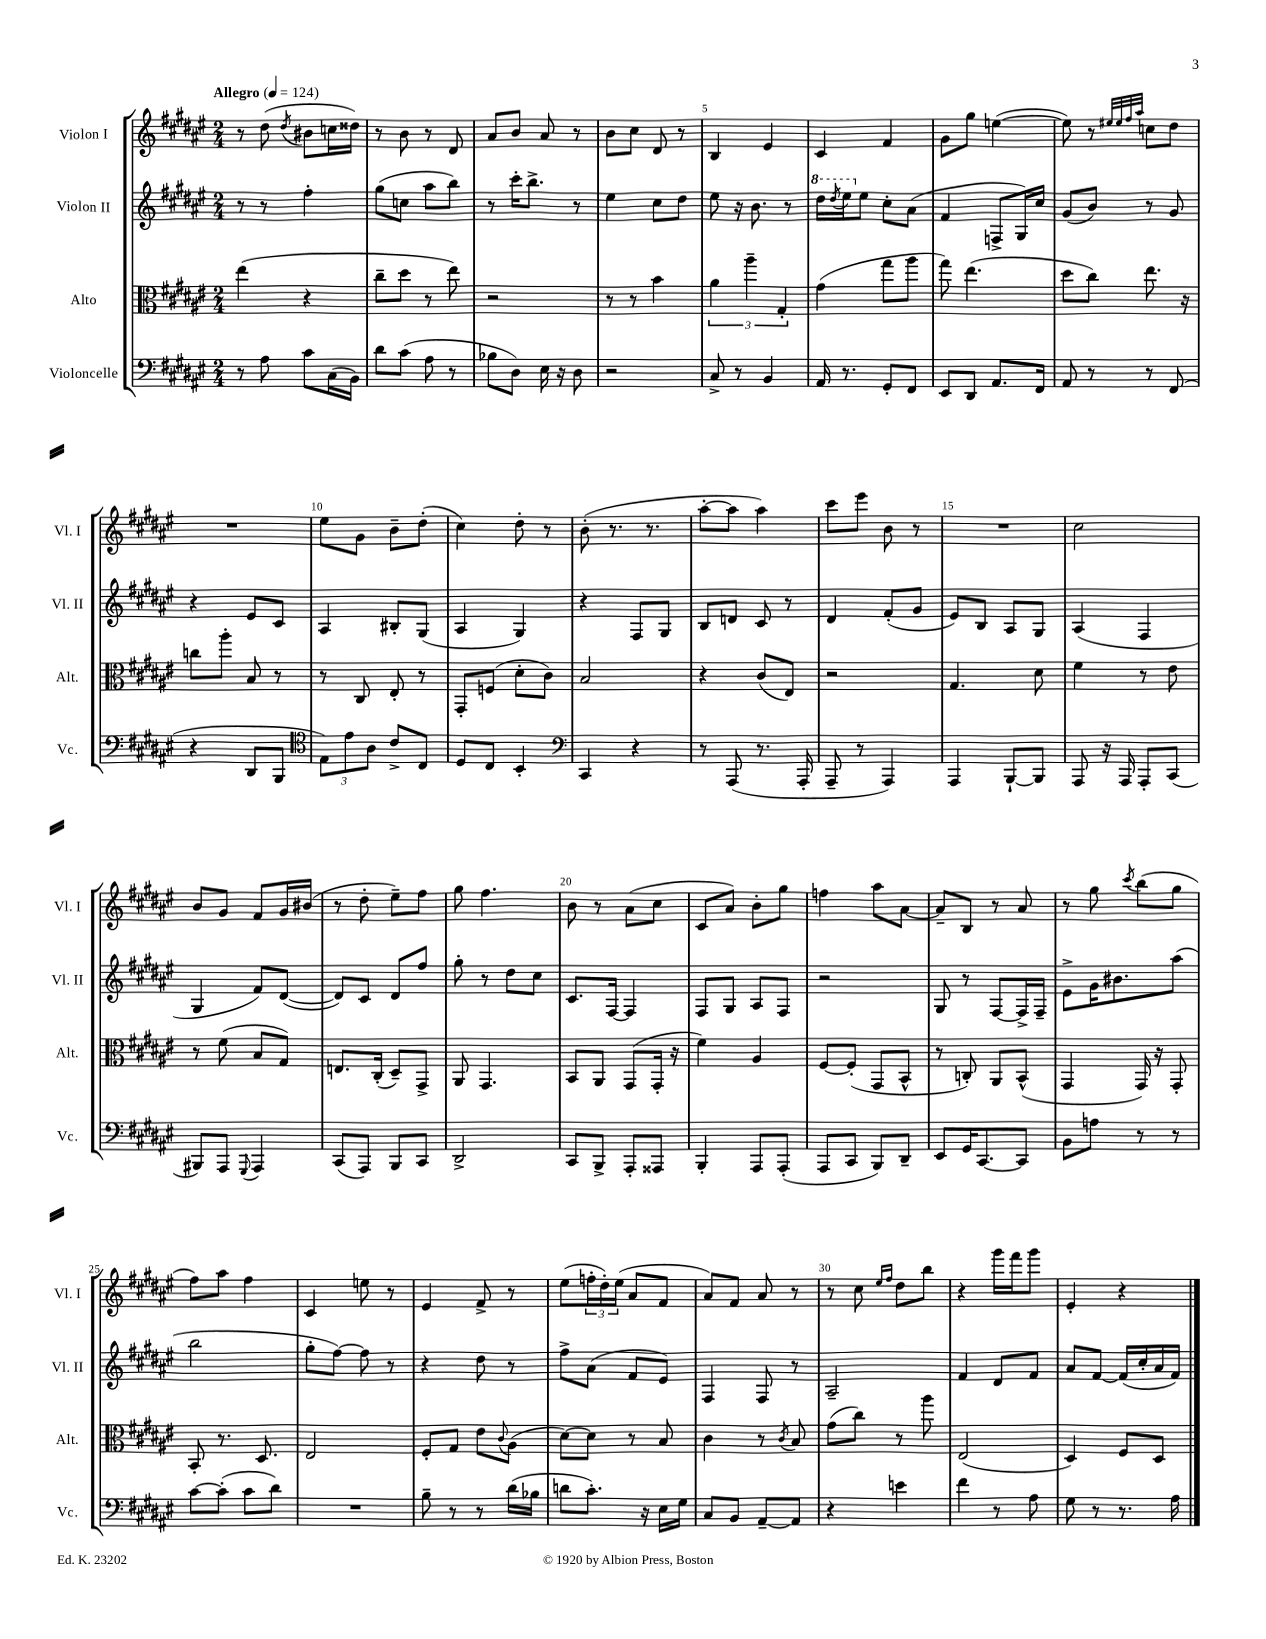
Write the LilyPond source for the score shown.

<<
\new StaffGroup <<
\new Staff = "s0" \with { instrumentName = "Violon I" shortInstrumentName = "Vl. I" } {
    \clef treble \key fis \major \numericTimeSignature \time 2/4 \tempo "Allegro" 4 = 124
    r8 dis''8( \acciaccatura { dis''8 } bis'8 c''16 disis''16) |
    r8 b'8 r8 dis'8 |
    ais'8 b'8 ais'8 r8 |
    b'8 cis''8 dis'8 r8 |
    b4 eis'4 |
    cis'4 fis'4 |
    gis'8 gis''8 e''4~( |
    e''8) r8 \grace { eis''32 eis''32 fis''32 ais''32 } c''8 dis''8 |
    R2 |
    eis''8 gis'8 b'8-- dis''8-.( |
    cis''4) dis''8-. r8 |
    b'8-.( r8. r8. |
    ais''8~-. ais''8 ais''4) |
    cis'''8 eis'''8 b'8 r8 |
    R2 |
    cis''2 |
    b'8 gis'8 fis'8 gis'16 bis'16( |
    r8 dis''8-. eis''8--) fis''8 |
    gis''8 fis''4. |
    b'8 r8 ais'8( cis''8 |
    cis'8 ais'8) b'8-. gis''8 |
    f''4 ais''8 ais'8~ |
    ais'8-- b8 r8 ais'8 |
    r8 gis''8 \acciaccatura { cis'''8 } b''8( gis''8 |
    fis''8) ais''8 fis''4 |
    cis'4 e''8 r8 |
    eis'4 fis'8-> r8 |
    eis''8( \tuplet 3/2 { f''16-. dis''16-.) eis''16( } ais'8 fis'8 |
    ais'8) fis'8 ais'8 r8 |
    r8 cis''8 \grace { eis''16 fis''16 } dis''8 b''8 |
    r4 gis'''16 fis'''16 gis'''8 |
    eis'4-. r4 \bar "|." |
}
\new Staff = "s1" \with { instrumentName = "Violon II" shortInstrumentName = "Vl. II" } {
    \clef treble \key fis \major \numericTimeSignature \time 2/4
    r8 r8 fis''4-. |
    gis''8( c''8 ais''8 b''8) |
    r8 cis'''16-. b''8.-> r8 |
    eis''4 cis''8 dis''8 |
    eis''8 r16 b'8. r8 |
    \ottava #1 dis'''16 \acciaccatura { dis'''8 } eis'''16 \ottava #0 eis''8 cis''8-. ais'8( |
    fis'4 f8-> gis16) cis''16 |
    gis'8( b'8) r8 gis'8 |
    r4 eis'8 cis'8 |
    ais4 bis8-. gis8( |
    ais4 gis4) |
    r4 fis8 gis8 |
    b8 d'8 cis'8 r8 |
    dis'4 fis'8-.( gis'8 |
    eis'8) b8 ais8 gis8 |
    ais4( fis4 |
    gis4 fis'8) dis'8~( |
    dis'8) cis'8 dis'8 fis''8 |
    gis''8-. r8 dis''8 cis''8 |
    cis'8. fis16~ fis4 |
    fis8 gis8 ais8 fis8 |
    r2 |
    gis8 r8 fis8~ fis16-> fis16-- |
    eis'8-> gis'16 bis'8. ais''8( |
    b''2 |
    gis''8-. fis''8~) fis''8 r8 |
    r4 dis''8 r8 |
    fis''8-> ais'8( fis'8 eis'8) |
    fis4 fis8 r8 |
    ais2-- |
    fis'4 dis'8 fis'8 |
    ais'8 fis'8~ fis'16( cis''16-. ais'16 fis'16) \bar "|." |
}
\new Staff = "s2" \with { instrumentName = "Alto" shortInstrumentName = "Alt." } {
    \clef alto \key fis \major \numericTimeSignature \time 2/4
    eis''4( r4 |
    cis''8-- dis''8 r8 eis''8) |
    r2 |
    r8 r8 b'4 |
    \tuplet 3/2 { ais'4 ais''4-- gis4-. } |
    gis'4( gis''8 ais''8 |
    gis''8) eis''4.( |
    dis''8 cis''8) eis''8. r16 |
    c''8 ais''8-. b8 r8 |
    r8 cis8 eis8-. r8 |
    gis,8-. f8( dis'8-. cis'8) |
    b2 |
    r4 cis'8( eis8) |
    r2 |
    gis4. dis'8 |
    fis'4 r8 eis'8 |
    r8 fis'8( b8 gis8) |
    e8. cis16-.( dis8--) gis,8-> |
    ais,8 gis,4. |
    b,8 ais,8 gis,8( gis,16-. r16 |
    fis'4) ais4 |
    fis8~ fis8-.( gis,8 b,8-^ |
    r8 c8-.) ais,8 b,8-^( |
    gis,4 gis,16) r16 gis,8-. |
    b,8-. r8. dis8. |
    eis2 |
    fis8-. gis8 eis'8 \appoggiatura { cis'8 } ais8( |
    dis'8~) dis'8 r8 b8 |
    cis'4 r8 \acciaccatura { cis'8 } b8 |
    gis'8( cis''8) r8 ais''8 |
    eis2( |
    dis4) fis8 dis8 \bar "|." |
}
\new Staff = "s3" \with { instrumentName = "Violoncelle" shortInstrumentName = "Vc." } {
    \clef bass \key fis \major \numericTimeSignature \time 2/4
    r8 ais8 cis'8 cis16( b,16) |
    dis'8 cis'8( ais8 r8 |
    bes8 dis8) eis16 r16 dis8 |
    r2 |
    cis8-> r8 b,4 |
    ais,16 r8. gis,8-. fis,8 |
    eis,8 dis,8 ais,8. fis,16 |
    ais,8 r8 r8 fis,8( |
    r4 dis,8 b,,8 |
    \clef tenor \tuplet 3/2 { eis8) eis'8 ais8 } cis'8-> cis8 |
    dis8 cis8 b,4-. |
    \clef bass cis,4 r4 |
    r8 ais,,8( r8. ais,,16-. |
    ais,,8-- r8 ais,,4) |
    ais,,4 b,,8~-! b,,8 |
    ais,,8 r16 ais,,16 ais,,8-. cis,8( |
    bis,,8) ais,,8 \appoggiatura { gis,,8 } ais,,4 |
    cis,8( ais,,8) b,,8 cis,8 |
    dis,2-> |
    cis,8 b,,8-> ais,,8-. aisis,,8 |
    b,,4-. ais,,8 ais,,8-.( |
    ais,,8 cis,8 b,,8) dis,8-- |
    eis,8 gis,16 cis,8.~ cis,8 |
    b,8 a8 r8 r8 |
    cis'8~ cis'8-.( cis'8 dis'8) |
    R2 |
    b8-- r8 r8 dis'16( bes16 |
    d'8 cis'8.-.) r16 eis16 gis16 |
    cis8 b,8 ais,8~-- ais,8 |
    r4 e'4 |
    fis'4 r8 ais8 |
    gis8 r8 r8. ais16 \bar "|." |
}
>>
>>
\layout { \context { \Score \override BarNumber.break-visibility = ##(#f #t #t) barNumberVisibility = #(every-nth-bar-number-visible 5) } }
